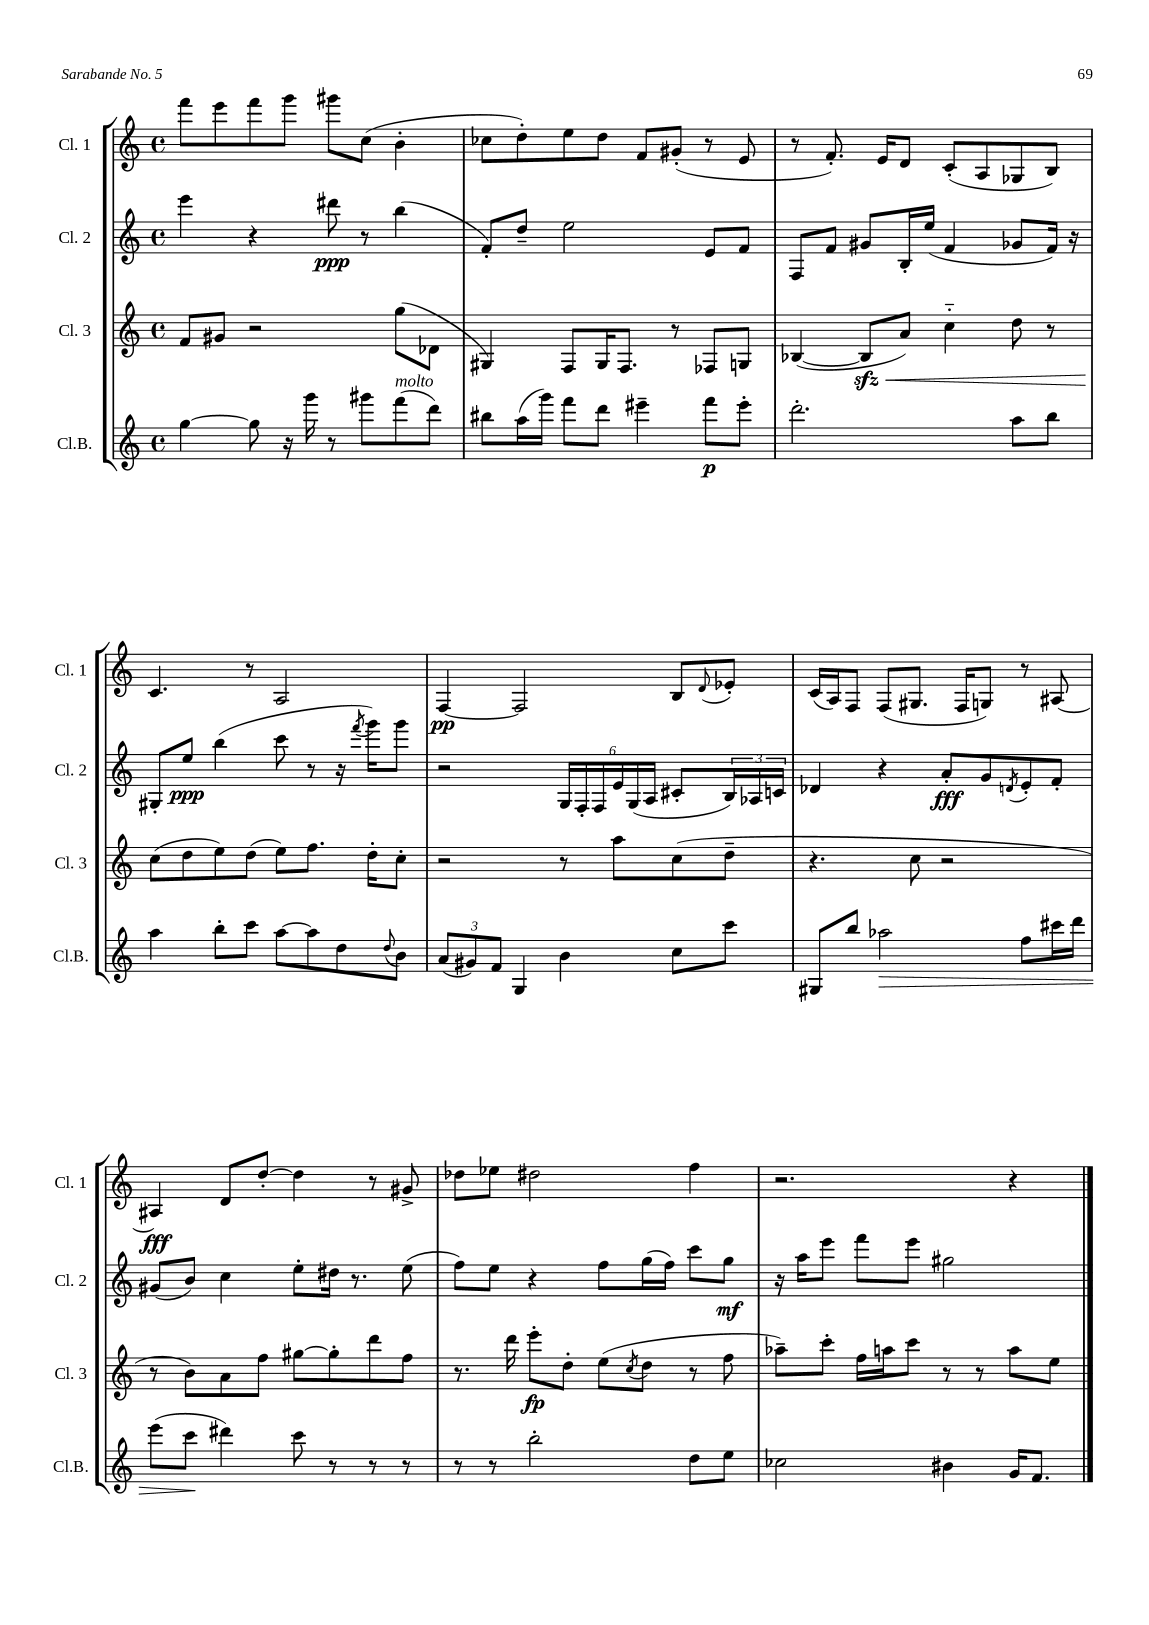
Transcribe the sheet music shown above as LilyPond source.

<<
\new StaffGroup <<
\new Staff = "s0" \with { instrumentName = "Cl. 1" shortInstrumentName = "Cl. 1" } {
    \clef treble \key c \major \defaultTimeSignature \time 4/4
    f'''8 e'''8 f'''8 g'''8 gis'''8 c''8( b'4-. |
    ces''8 d''8-.) e''8 d''8 f'8 gis'8-.( r8 e'8 |
    r8 f'8.-.) e'16 d'8 c'8-.( a8 ges8 b8) |
    c'4. r8 a2 |
    f4~\pp f2 b8 \appoggiatura { d'8 } ees'8-. |
    c'16( a16) f8 f8( gis8. f16 g8) r8 ais8~ |
    ais4\fff d'8 d''8~-. d''4 r8 gis'8-> |
    des''8 ees''8 dis''2 f''4 |
    r2. r4 \bar "|." |
}
\new Staff = "s1" \with { instrumentName = "Cl. 2" shortInstrumentName = "Cl. 2" } {
    \clef treble \key c \major \defaultTimeSignature \time 4/4
    e'''4 r4 dis'''8\ppp r8 b''4( |
    f'8-.) d''8-- e''2 e'8 f'8 |
    f8 f'8 gis'8 b16-. e''16( f'4 ges'8 f'16) r16 |
    gis8-. e''8\ppp b''4( c'''8 r8 r16 \acciaccatura { f'''8 } g'''16) g'''8 |
    r2 \tuplet 6/4 { g16 f16-. f16 e'16 g16( a16 } cis'8-. \tuplet 3/2 { b16) aes16 c'16 } |
    des'4 r4 a'8-.\fff g'8 \acciaccatura { d'8 } e'8-. f'8-. |
    gis'8( b'8) c''4 e''8-. dis''16 r8. e''8( |
    f''8) e''8 r4 f''8 g''16( f''16) c'''8 g''8\mf |
    r16 a''16 e'''8 f'''8 e'''8 gis''2 \bar "|." |
}
\new Staff = "s2" \with { instrumentName = "Cl. 3" shortInstrumentName = "Cl. 3" } {
    \clef treble \key c \major \defaultTimeSignature \time 4/4
    f'8 gis'8 r2 g''8( des'8 |
    gis4) f8 gis16 f8. r8 fes8 g8 |
    bes4~( bes8\sfz\< a'8) c''4-_ d''8 r8 |
    c''8\!( d''8 e''8) d''8( e''8) f''8. d''16-. c''8-. |
    r2 r8 a''8 c''8( d''8-- |
    r4. c''8 r2 |
    r8 b'8) a'8 f''8 gis''8~ gis''8-. d'''8 f''8 |
    r8. d'''16 e'''8-.\fp d''8-. e''8( \acciaccatura { c''8 } d''8 r8 f''8 |
    aes''8--) c'''8-. f''16 a''16 c'''8 r8 r8 a''8 e''8 \bar "|." |
}
\new Staff = "s3" \with { instrumentName = "Cl.B." shortInstrumentName = "Cl.B." } {
    \clef treble \key c \major \defaultTimeSignature \time 4/4
    g''4~ g''8 r16 g'''16 r8 gis'''8 f'''8^\markup { \italic "molto" }( d'''8) |
    bis''8 a''16( g'''16) f'''8 d'''8 eis'''4-- f'''8\p eis'''8-. |
    d'''2.-. a''8 b''8 |
    a''4 b''8-. c'''8 a''8~ a''8 d''8 \appoggiatura { d''8 } b'8 |
    \tuplet 3/2 { a'8( gis'8) f'8 } g4 b'4 c''8 c'''8 |
    gis8 b''8 aes''2\> f''8 cis'''16 d'''16 |
    e'''8( c'''8\! dis'''4) c'''8 r8 r8 r8 |
    r8 r8 b''2-. d''8 e''8 |
    ces''2 bis'4 g'16 f'8. \bar "|." |
}
>>
>>
\layout { \context { \Score \remove "Bar_number_engraver" } }
